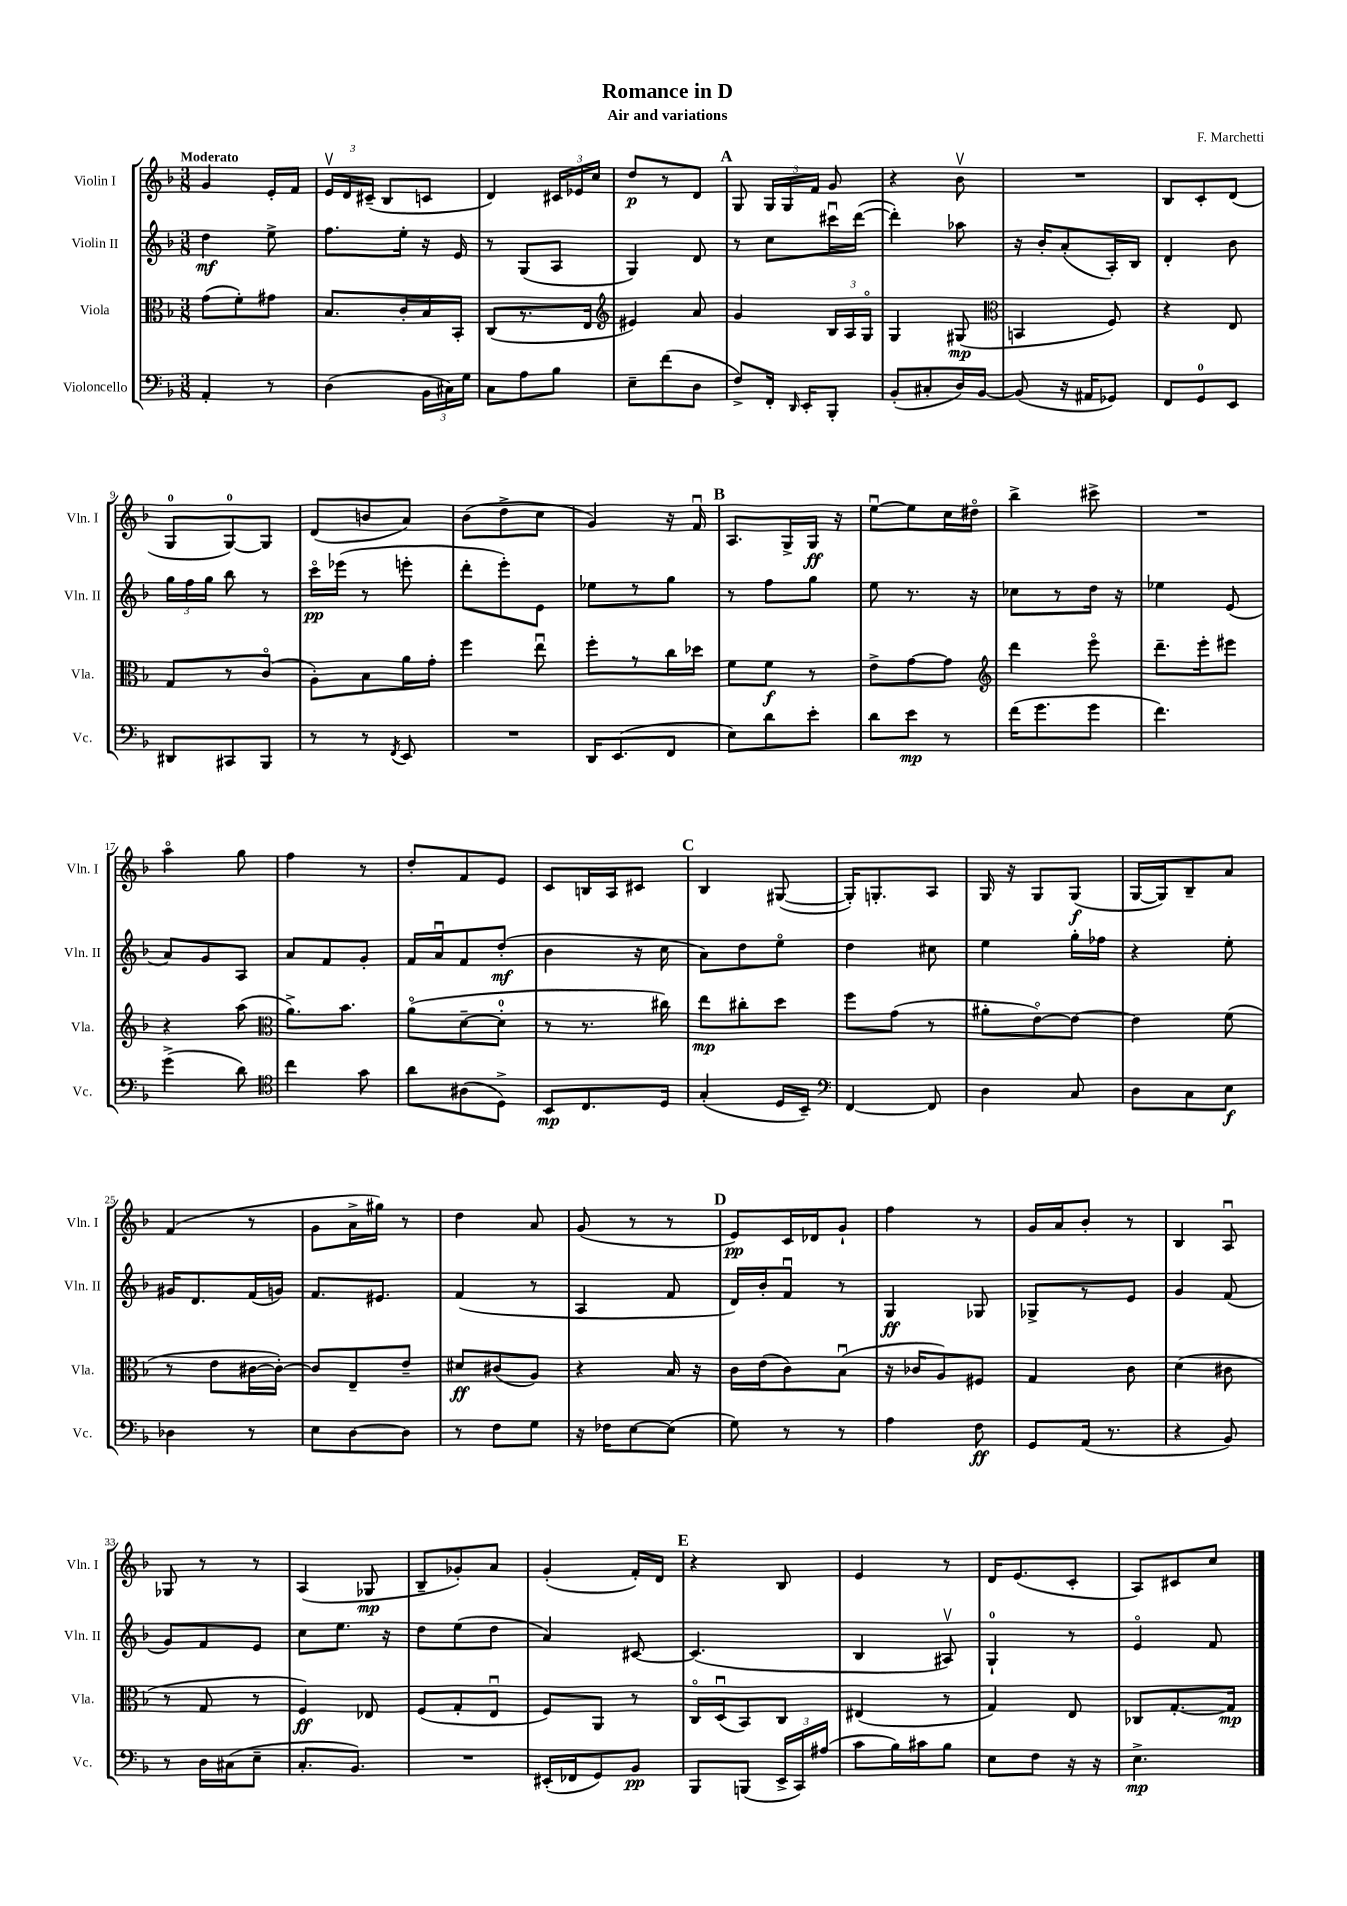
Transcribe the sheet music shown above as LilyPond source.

\header { title = "Romance in D" composer = "F. Marchetti" subtitle = "Air and variations" }
<<
\new StaffGroup <<
\new Staff = "s0" \with { instrumentName = "Violin I" shortInstrumentName = "Vln. I" } {
    \clef treble \key f \major \numericTimeSignature \time 3/8 \tempo "Moderato"
    \autoBeamOff g'4 e'16[-. f'16] |
    \tuplet 3/2 { e'16[\upbow d'16 cis'16]--( } bes8[ c'8] |
    d'4) \tuplet 3/2 { cis'16[ ees'16 c''16] } |
    d''8[\p r8 d'8] |
    \mark \markup { \bold "A" } g8 \tuplet 3/2 { g16[ g16 f'16] } g'8 |
    r4 bes'8\upbow |
    R4. |
    bes8[ c'8-. d'8]( |
    g8[-0 g8-0~) g8] |
    d'8[( b'8 a'8]) |
    bes'8[( d''8-> c''8] |
    g'4) r16 f'16\downbow |
    \mark \markup { \bold "B" } a8.[ g16-> g16]\ff r16 |
    e''8[~\downbow e''8 c''16 dis''16]\flageolet |
    bes''4-> cis'''8-> |
    R4. |
    a''4\flageolet g''8 |
    f''4 r8 |
    d''8[-. f'8 e'8] |
    c'8[ b16 a16 cis'8] |
    \mark \markup { \bold "C" } bes4 gis8~( |
    gis16[-.) g8.-. a8] |
    g16 r16 g8[ g8]\f( |
    g16[~ g16) bes8-- a'8] |
    f'4( r8 |
    g'8[ a'16-> gis''16]) r8 |
    d''4 a'8 |
    g'8( r8 r8 |
    \mark \markup { \bold "D" } e'8[\pp) c'16 des'16 g'8]-! |
    f''4 r8 |
    g'16[ a'16 bes'8]-. r8 |
    bes4 a8\downbow |
    ges8 r8 r8 |
    a4( ges8\mp |
    bes8[-- ges'8-.) a'8] |
    g'4-.( f'16[-.) d'16] |
    \mark \markup { \bold "E" } r4 bes8 |
    e'4 r8 |
    d'16[ e'8.( c'8]-. |
    a8[) cis'8 c''8] \bar "|." |
}
\new Staff = "s1" \with { instrumentName = "Violin II" shortInstrumentName = "Vln. II" } {
    \clef treble \key f \major \numericTimeSignature \time 3/8
    \autoBeamOff d''4\mf e''8-> |
    f''8.[ e''16]-. r16 e'16 |
    r8 g8[( a8] |
    g4) d'8 |
    \mark \markup { \bold "A" } r8 c''8[ cis'''16\downbow d'''16]~( |
    d'''4-.) aes''8 |
    r16 bes'16[-. a'8-.( a16-.) bes16] |
    d'4-. bes'8 |
    \tuplet 3/2 { g''16[ f''16 g''16] } bes''8 r8 |
    c'''16[\flageolet\pp ees'''16]( r8 e'''8-. |
    d'''8[-. e'''8-.) e'8] |
    ees''8[ r8 g''8] |
    \mark \markup { \bold "B" } r8 f''8[ g''8] |
    e''8 r8. r16 |
    ces''8[ r8 d''16] r16 |
    ees''4 e'8( |
    a'8[) g'8 a8] |
    a'8[ f'8 g'8]-. |
    f'16[ a'16\downbow f'8 d''8]-.\mf( |
    bes'4 r16 c''16 |
    \mark \markup { \bold "C" } a'8[) d''8 e''8]\flageolet |
    d''4 cis''8 |
    e''4 g''16[-. fes''16] |
    r4 e''8-. |
    gis'16[ d'8. f'16( g'16]) |
    f'8.[ eis'8.] |
    f'4( r8 |
    a4 f'8 |
    \mark \markup { \bold "D" } d'16[) bes'16-. f'8]\downbow r8 |
    g4\ff ges8 |
    ges8[-> r8 e'8] |
    g'4 f'8( |
    g'8[) f'8 e'8] |
    c''8[ e''8.] r16 |
    d''8[ e''8( d''8] |
    a'4) cis'8~ |
    \mark \markup { \bold "E" } cis'4.( |
    bes4 ais8\upbow) |
    g4-0-! r8 |
    e'4\flageolet f'8 \bar "|." |
}
\new Staff = "s2" \with { instrumentName = "Viola" shortInstrumentName = "Vla." } {
    \clef alto \key f \major \numericTimeSignature \time 3/8
    \autoBeamOff g'8[( f'8-.) gis'8] |
    bes8.[ c'16-. bes16 bes,16]-. |
    c8[( r8. e16] |
    \clef treble eis'4) a'8 |
    \mark \markup { \bold "A" } g'4 \tuplet 3/2 { bes16[ a16 g16]\flageolet } |
    g4 gis8\mp( |
    \clef alto b,4 f8) |
    r4 e8 |
    g8[ r8 c'8]\flageolet( |
    a8[-.) bes8 a'16 g'16]-. |
    f''4 e''8\downbow |
    f''8[-. r8 c''16 des''16] |
    \mark \markup { \bold "B" } f'8[ f'8]\f r8 |
    e'8[-> g'8~ g'8] |
    \clef treble d'''4 e'''8\flageolet |
    d'''8.[-- e'''16-. eis'''8] |
    r4 a''8( |
    \clef alto a'8.[->) bes'8.] |
    a'8[\flageolet( d'8~-- d'8]-0-. |
    r8 r8. cis''16) |
    \mark \markup { \bold "C" } e''8[\mp cis''8-. d''8] |
    f''8[ g'8]( r8 |
    ais'8[-. e'8~\flageolet) e'8]~ |
    e'4 f'8( |
    r8 e'8[ cis'16~ cis'16]~-.) |
    cis'8[ e8-- e'8]-- |
    dis'8[\ff cis'8( a8]) |
    r4 bes16 r16 |
    \mark \markup { \bold "D" } c'16[ e'16( c'8) bes8]\downbow( |
    r16 ces'16[ a8) fis8] |
    g4 c'8 |
    d'4( cis'8 |
    r8 g8 r8 |
    f4\ff) ees8 |
    f8[( g8-. e8]\downbow |
    f8[) a,8] r8 |
    \mark \markup { \bold "E" } c16[\flageolet d16\downbow( bes,8) c8] |
    eis4( r8 |
    g4) e8 |
    ces8[ g8.~-. g16]\mp \bar "|." |
}
\new Staff = "s3" \with { instrumentName = "Violoncello" shortInstrumentName = "Vc." } {
    \clef bass \key f \major \numericTimeSignature \time 3/8
    \autoBeamOff a,4-. r8 |
    d4( \tuplet 3/2 { bes,16[ cis16) g16] } |
    c8[ a8 bes8] |
    e8[-- f'8( d8] |
    \mark \markup { \bold "A" } f8[->) f,16]-. \grace { d,16 } e,16[-. bes,,8]-. |
    bes,8[-.( cis8-. d16) bes,16]~ |
    bes,8( r16 ais,16[ ges,8]) |
    f,8[ g,8-0 e,8] |
    dis,8[ cis,8 bes,,8] |
    r8 r8 \acciaccatura { f,8 } e,8 |
    R4. |
    d,16[ e,8.( f,8] |
    \mark \markup { \bold "B" } e8[) d'8 e'8]-. |
    d'8[ e'8]\mp r8 |
    f'16[( g'8. g'8] |
    f'4.) |
    g'4->( d'8) |
    \clef tenor c''4 g'8 |
    a'8[ ais8( d8]->) |
    bes,8[\mp c8. d16] |
    \mark \markup { \bold "C" } g4-.( d16[ bes,16]--) |
    \clef bass f,4~ f,8 |
    d4 c8 |
    d8[ c8 e8]\f |
    des4 r8 |
    e8[ d8~ d8] |
    r8 f8[ g8] |
    r16 fes16[ e8~ e8]( |
    \mark \markup { \bold "D" } g8) r8 r8 |
    a4 f8\ff |
    g,8[ a,16]( r8. |
    r4 bes,8) |
    r8 d16[ cis16( e8]-- |
    c8.[-. bes,8.]) |
    R4. |
    eis,16[-.( fes,16 g,8) bes,8]\pp |
    \mark \markup { \bold "E" } bes,,8[ b,,8]( \tuplet 3/2 { e,16[-> c,16) ais16]( } |
    c'8[ bes16) cis'16 bes8] |
    e8[ f8] r16 r16 |
    e4.->\mp \bar "|." |
}
>>
>>
